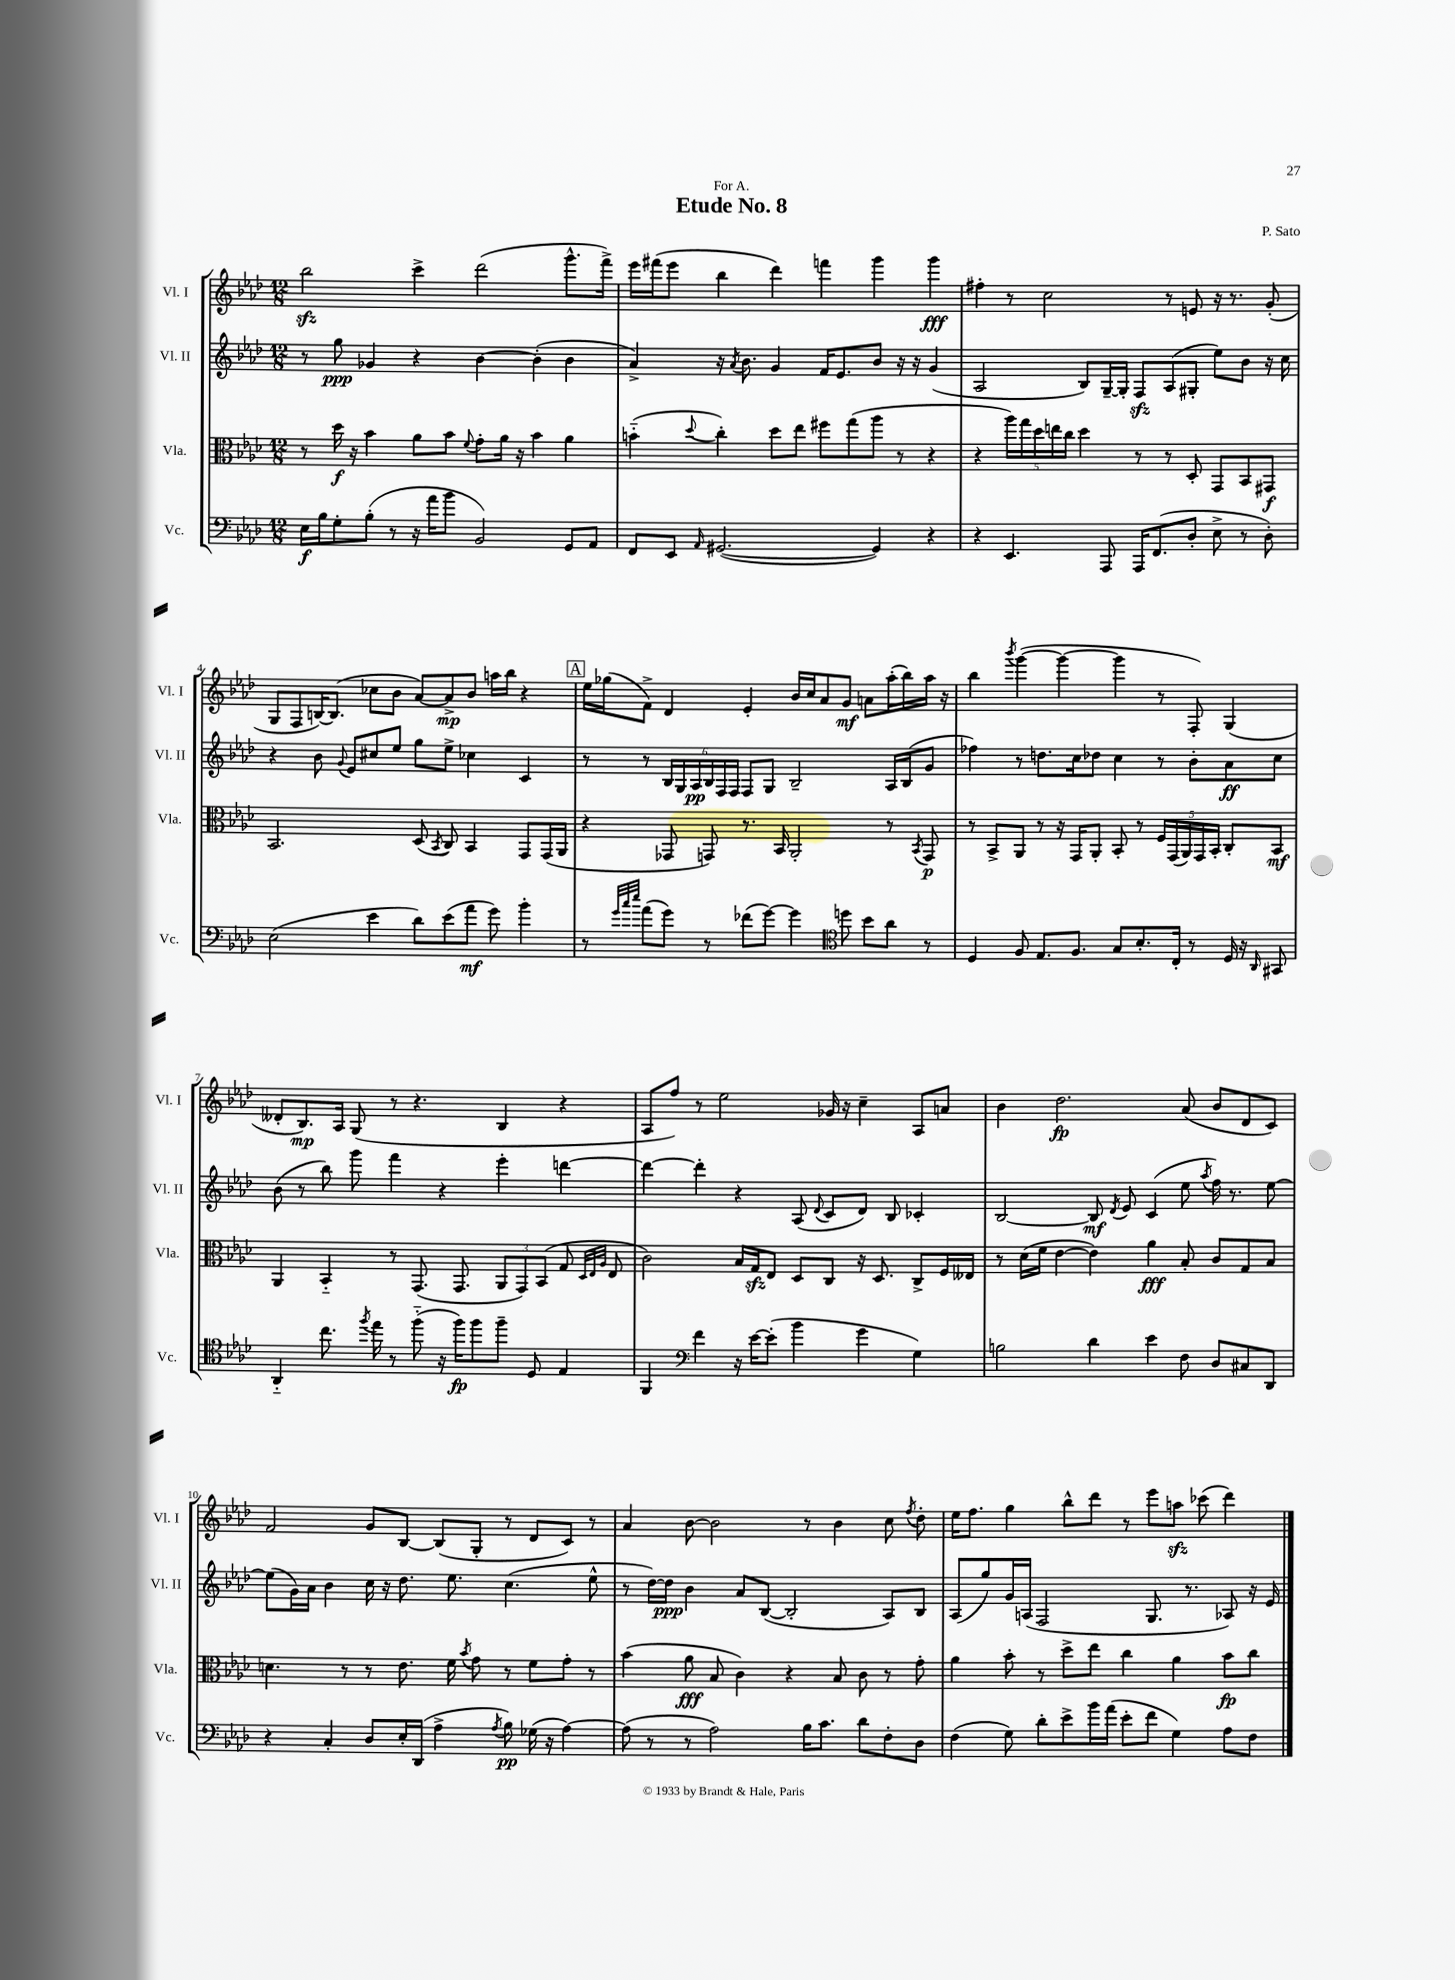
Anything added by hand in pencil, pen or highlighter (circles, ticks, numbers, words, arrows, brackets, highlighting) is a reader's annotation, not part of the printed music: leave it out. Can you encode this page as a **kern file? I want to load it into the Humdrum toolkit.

**kern	**kern	**kern	**kern
*staff4	*staff3	*staff2	*staff1
*clefF4	*clefC3	*clefG2	*clefG2
*k[b-e-a-d-]	*k[b-e-a-d-]	*k[b-e-a-d-]	*k[b-e-a-d-]
*M12/8	*M12/8	*M12/8	*M12/8
16E-	8r	8r	2bb-
16B-	.	.	.
8G'	16dd-	8gg	.
.	16r	.	.
(8B-'	4b-	4g-	.
8r	.	.	.
16r	8a-	4r	4ccc^
16a-	.	.	.
8b-	8b-	.	.
.	8qqf	.	.
2BB-)	8g'	[4b-	(2ddd-
.	16a-	.	.
.	16r	.	.
.	4b-	(4b-']	.
8GG	4a-	4b-	8.ggg^^
8AA-	.	.	.
.	.	.	16fff^)
=	=	=	=
8FF	(4b'~	4a-^)	16eee-
.	.	.	(16fff#
8EE-	.	.	8eee-
16qqAA-	8qqdd-	.	.
([2.GG#	4cc')	16r	4bb-
.	.	8qa-	.
.	.	8.b-	.
.	8dd-	4g	4ddd-)
.	8ee-	.	.
.	8ff#	16f	4fff
.	.	8.e-	.
.	(8gg	.	.
4GG#])	8aa-	8b-	4ggg
.	8r	16r	.
.	.	16r	.
4r	4r	(4g	4ggg
=	=	=	=
4r	4r	2A-	4ff#'
4.EE-	20aa-)	.	8r
.	20gg	.	.
.	20dd-	.	.
.	.	.	2cc
.	20ee	.	.
.	20cc	.	.
.	4dd-	8B-)	.
8AAA-	.	[16G~	.
.	.	16G']	.
16AAA-	8r	8F	.
(8.FF	.	.	.
.	8r	(8A-	8r
8D-'	8D-'	8G#'	8e
8E-^	8GG	8ee-)	16r
.	.	.	8.r
8r	8BB-	8b-	.
8D-')	8GG#	16r	(8g'
.	.	16cc	.
=	=	=	=
(2E-	2.BB-	4r	8G
.	.	.	8F
.	.	8b-	[16B)
.	.	.	(8.B]
.	.	8qqg	.
.	.	8e-	.
4e-	.	8cc#	8cc-
.	.	8ee-	8b-
8d-)	(8D-	8gg	[8a-)
.	8qBB-	.	.
(8e-	8C)	8ee-^	8a-^]
8a-	4BB-	4cc-	8b-
8g)	.	.	16aa
.	.	.	16bb-
4b-'	8GG	4c	4r
.	(16GG	.	.
.	16AA-	.	.
=	=	=	=
8r	4r	8r	16ee-
.	.	.	(16gg-
32qqg	.	.	.
32qqcc	.	.	.
32qqee-	.	.	.
(8a-	.	8r	8f^)
8g)	8GG-	24B-	4d-
.	.	24G	.
.	.	24A-	.
8r	8GG)	24B-	.
.	.	24F	.
.	.	24F	.
(8f-	8.r	8F	4e-'
[8g)	.	8G	.
.	16BB-	.	.
4g]	2AA-'	2B-~	16b-
.	.	.	16cc
.	.	.	8a-
*clefC4	*	*	*
8dd	.	.	8g
8b-	.	.	8a
8a-	8r	16A-	(16aa-'
.	.	(16B-	16bb-)
.	8qBB-	.	.
8r	8GG	8g	16aa-
.	.	.	16r
=	=	=	=
4D-	8r	4ff-)	4bb-
.	8BB-^	.	.
.	.	.	8qbbb-
8F	8AA-	8r	([4ggg
8.E-	8r	8.dd	.
.	16r	.	4ggg_
8.F	16GG	16cc	.
.	8AA-'	8dd-	.
8G	8BB-'	4cc	4ggg]
8.B-'	8r	.	.
.	20F	8r	8r
.	(20GG	.	.
16C'	.	.	.
.	20AA-)	.	.
8r	.	8b-'	8F')
.	20GG	.	.
.	20BB-'	.	.
16D-	8C'	8a-	(4G
16r	.	.	.
16qqAA-	.	.	.
8GG#	8BB-	8cc	.
=	=	=	=
4AA-'~	4AA-	(8b-	8d--'
.	.	8r	8.B-)
8.cc	4BB-'~	8bb-)	.
.	.	.	16A-
.	.	8ggg	(8G
8qff	.	.	.
16ee-	.	.	.
8r	8r	4fff	8r
(8ff'~	(8.GG	.	4.r
16r	.	4r	.
16ff)	8.GG	.	.
8ff	.	.	.
8ff~	12AA-	4eee-'	4B-
.	12GG)	.	.
8D-	.	.	.
.	(12BB-	.	.
4E-	8G	[4ddd	4r
.	32qqD-	.	.
.	32qqE-	.	.
.	32qqA-	.	.
.	8E-	.	.
=	=	=	=
4FF	2c)	4ddd_	8A-
.	.	.	8ff)
*clefF4	*	*	*
4f	.	4ddd']	8r
.	.	.	2ee-
16r	16B-	4r	.
[16e-	16G	.	.
(8e-']	8E-	.	.
4b-	8D-	(8A-	.
.	.	8qqd-	.
.	8C	8c	16g-
.	.	.	16r
4g	16r	8d-)	4cc~
.	8.D-	.	.
.	.	8B-	.
4G)	8C^	4c-'	8A-
.	16F	.	8a
.	16E--	.	.
=	=	=	=
2B	8r	[2B-	4b-
.	(16d-	.	.
.	16f	.	.
.	[4e-	.	2.dd-
4d-	4e-])	8B-]	.
.	.	8qd-	.
.	.	8e-	.
4e-	4a-	(4c	.
8F	8B-'	8ee-	(8a-
.	.	8qaa-	.
8D-	8c	16ff)	8b-
.	.	8.r	.
8C#	8G	.	8d-
8DD-	8B-	[8ee-	8c)
=	=	=	=
4r	4.d	(8ee-]	2f
.	.	16g)	.
.	.	16a-	.
4C'	.	4b-	.
.	8r	.	.
8D-	8r	16cc	8g
.	.	16r	.
16E-'	8.e-	8.dd-	[8B-
(16DD-	.	.	.
4A-^	.	.	(8B-]
.	16f	8.ee-	.
.	8qb-	.	.
.	8g	.	8G'
8qA-	.	.	.
8B-)	8r	(4.cc	8r
(16G-	8f	.	8d-
16r	.	.	.
[4A-)	8g'	.	8c)
.	8r	8ee-^^	8r
=	=	=	=
(8A-]	(4b-	8r	4a-
8r	.	[16dd-)	.
.	.	16dd-]	.
8r	8a-	4b-	[8b-
2A-)	8B-	.	2b-]
.	4c)	8a-	.
.	.	([8B-	.
.	4r	2B-']	.
16B-	.	.	8r
8.c	.	.	.
.	8B-	.	4b-
8d-	8c	.	.
8F'	8r	8A-)	8cc
.	.	.	8qff
8D-	8g'	8B-	8dd-'
=	=	=	=
(4F	4a-	(8A-	16ee-
.	.	.	8.ff
.	.	8gg)	.
8G)	8b-'	16g	4gg
.	.	(16A	.
8d-'	8r	2F	.
8e-^	8dd-^	.	8bb-^^
16b-	8ee-	.	8ddd-
(16a-	.	.	.
8e-'	4cc	.	8r
8f	.	8.G	8eee-
4G)	4a-	.	8aa
.	.	8.r	.
.	.	.	(8ccc-
8A-	8b-	8A-)	4ddd-)
8F	8cc	16r	.
.	.	16e-	.
==	==	==	==
*-	*-	*-	*-
